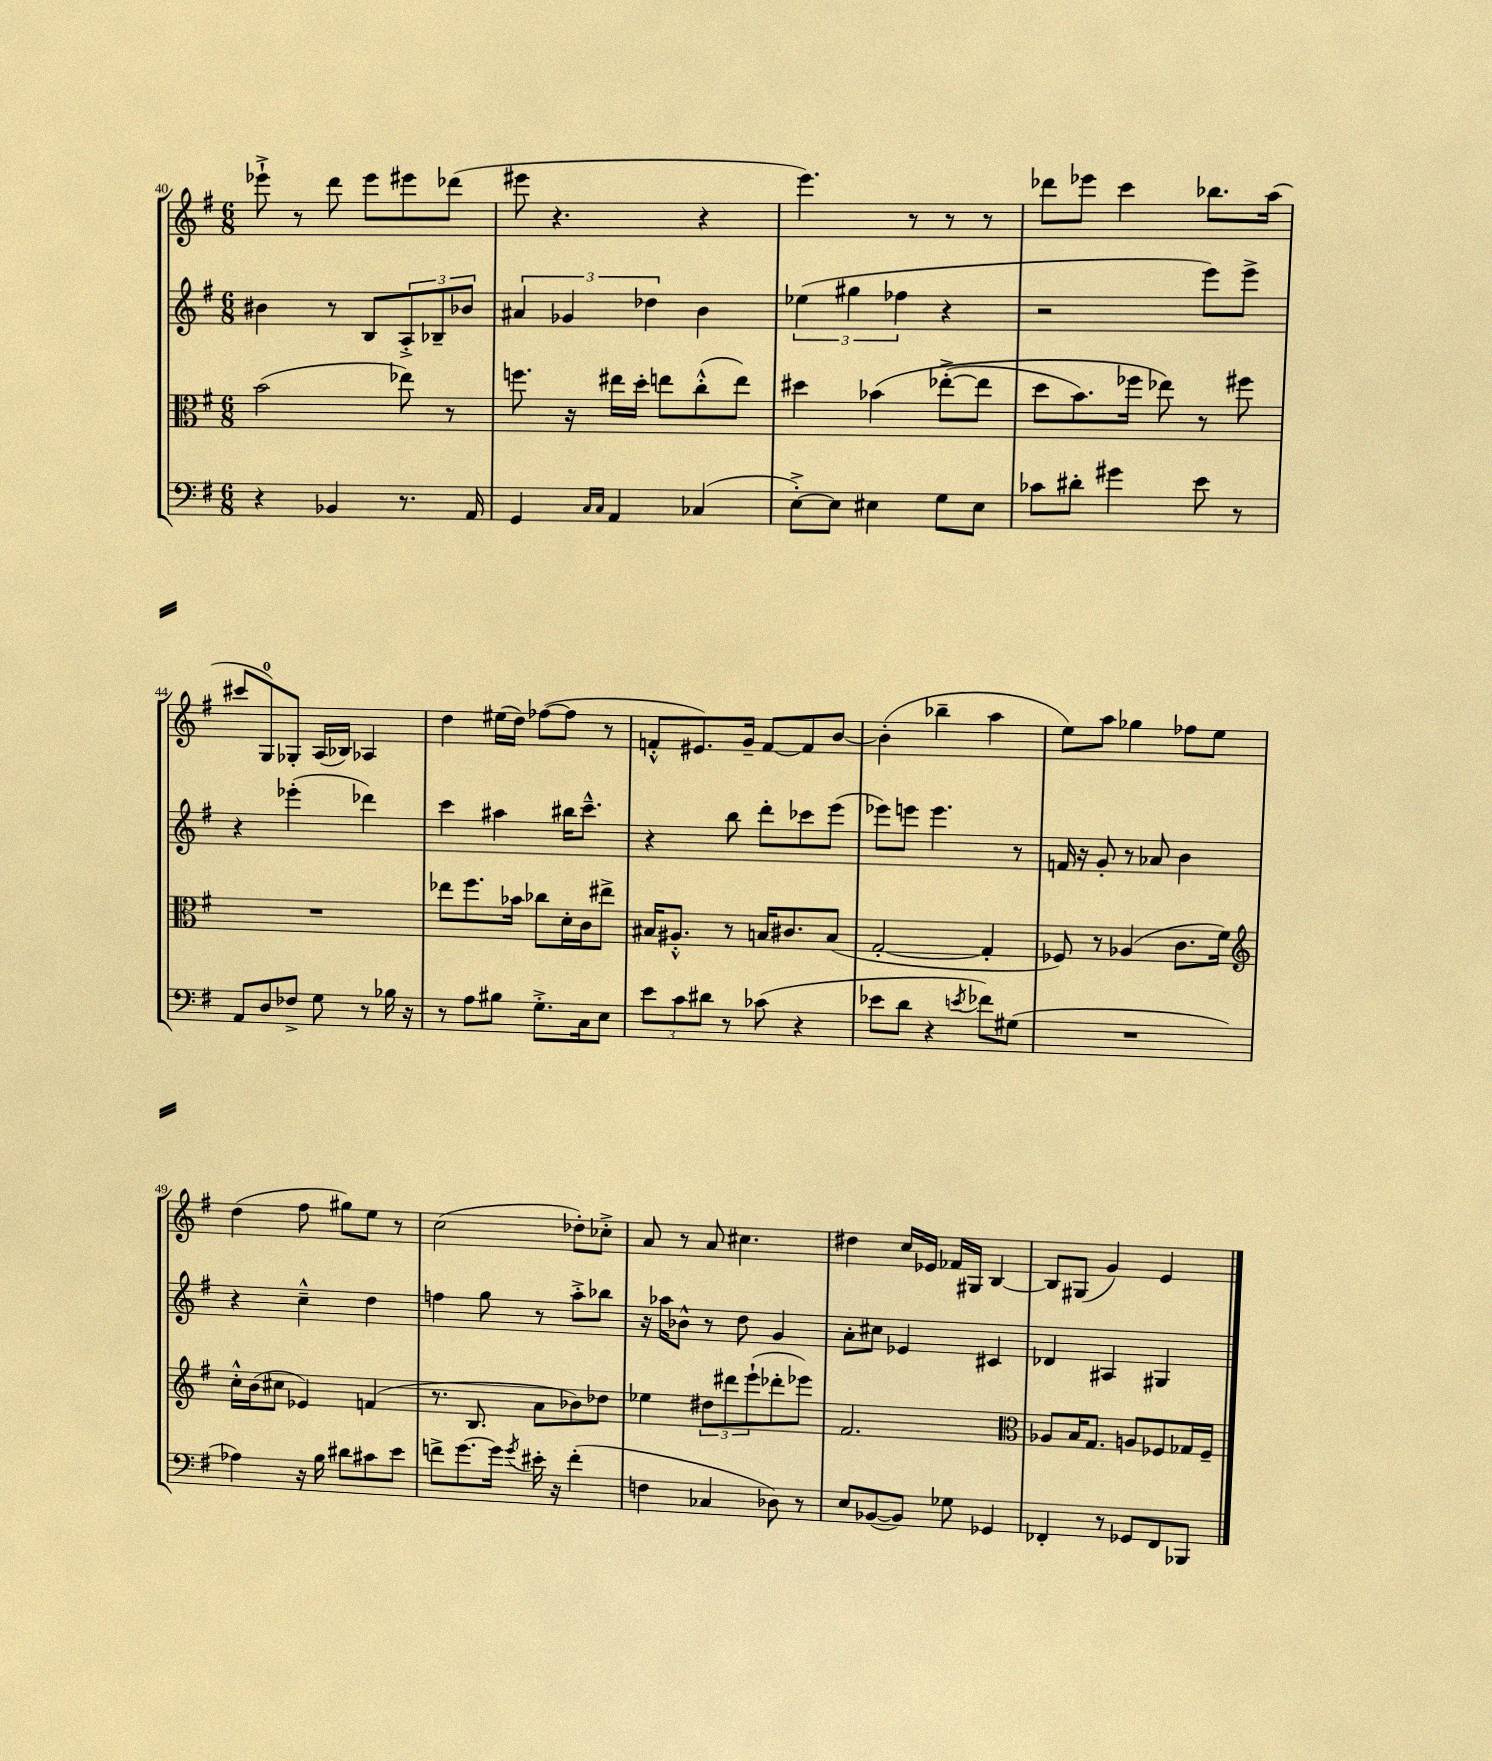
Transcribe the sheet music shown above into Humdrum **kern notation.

**kern	**kern	**kern	**kern
*staff4	*staff3	*staff2	*staff1
*clefF4	*clefC3	*clefG2	*clefG2
*k[f#]	*k[f#]	*k[f#]	*k[f#]
*M6/8	*M6/8	*M6/8	*M6/8
4r	(2b\	4b#\	8eee-`^\
.	.	.	8r
4BB-/	.	8r	8ddd\
.	.	8B/L	8eee-\L
8.r	8ee-\)	12A'^/	8eee#\
.	.	12B-~/	.
.	8r	.	(8ddd-\J
.	.	12b-/J	.
16AA/	.	.	.
=	=	=	=
4GG/	8.ff\	6a#/	8eee#\
.	.	.	4.r
.	.	6g-/	.
.	16r	.	.
16qqC/LL	.	.	.
16qqC/JJ	.	.	.
4AA/	16ee#\LL	.	.
.	16dd'\JJ	.	.
.	.	6dd-\	.
.	8ee\L	.	.
(4C-/	(8cc'^^\	4b\	4r
.	8ee\J)	.	.
=	=	=	=
[8E'^\L)	4dd#\	(6ee-\	4.eee\)
8E\]J	.	.	.
.	.	6gg#\	.
4E#\	&(4b-\	.	.
.	.	6ff-\	.
.	.	.	8r
8G\L	([8ee-'^\L	4r	8r
8E#\J	8ee-\]J	.	8r
=	=	=	=
8c-\L	8dd\L	2r	8ddd-\L
8d#'\J	8.b\)	.	8eee-\J
4g#\	.	.	4ccc\
.	16ff-\Jk	.	.
.	8ee-\&)	.	.
8e\	8r	8eee\L)	8.bb-\L
8r	8ff#\	8eee^\J	.
.	.	.	(16aa\Jk
=	=	=	=
8AA/L	2.r	4r	8ccc#/L
8D/	.	.	8G/)
8F-^/J	.	(4eee-'\	8G-'/J
8G\	.	.	(16A/LL
.	.	.	16B-/JJ)
8r	.	4ddd-\)	4A-/
16B-\	.	.	.
16r	.	.	.
=	=	=	=
8r	8ee-\L	4ccc\	4dd\
8A\L	8.ff#\	.	.
8B#\J	.	4aa#\	(16ee#\LL
.	16b-\Jk	.	16dd\JJ)
8.G'^\L	8cc-\L	.	([8ff-\L
.	16d'\L	16bb#\LK	8ff-\]J
16C\k	16c\J	8.ccc~^^\J	.
8E\J	8ee#^\J	.	8r
=	=	=	=
12e\L	16B#/LK	4r	8f'^^/L
.	8.A#'^^/J	.	.
12c\	.	.	.
.	.	.	8.e#/)
12d#\J	.	.	.
8r	8r	8bb\	.
.	.	.	16g~/Jk
(8c-\	16B/LK	8ddd'\L	[8f/L
.	8.c#/	.	.
4r	.	8ccc-\	8f/]
.	(8B/J	(8eee\J	[8b/J
=	=	=	=
8e-\L	[2G'/	8eee-\L)	(4b'\]
8d\J	.	8eee\J	.
4r	.	4.eee\	4bb-~\
8qe/	.	.	.
8f-\L)	4G'/]	.	4aa\
(8G#\J	.	8r	.
=	=	=	=
2.r	8F-/)	16f/	8ee\L)
.	.	16r	.
.	8r	8g'/	8aa\J
.	(4A-/	8r	4gg-\
.	.	8a-/	.
.	8.c\L	4b\	8ff-\L
.	.	.	8ee\J
.	16f#\Jk)	.	.
=	=	=	=
*	*clefG2	*	*
4A-\)	16cc'^^\LL	4r	(4dd\
.	(16b\J	.	.
.	8cc#\J	.	.
16r	4e-/)	4cc~^^\	8ff#\
16B\	.	.	.
8d#\L	.	.	8gg#\L)
8c#\	(4f/	4dd\	8ee\J
8e\J	.	.	8r
=	=	=	=
8f^\L	8.r	4ff\	(2cc\
[8.g\	.	.	.
.	8.B/	.	.
.	.	8gg\	.
16g\]Jk	.	.	.
8qg/	.	.	.
16e#'\	8a\L	8r	.
16r	.	.	.
(4f'\	8b-\)	8aa'^\L	8dd-'\L)
.	8dd-\J	8bb-\J	8cc-'^\J
=	=	=	=
4F\	4ee-\	16r	8a/
.	.	16aa-\LK	.
.	.	8b-^^\J	8r
4C-/	12dd#\L	8r	8a/
.	12ddd#\	.	.
.	.	8dd\	4.cc#\
.	(12eee`\	.	.
8D-\)	8ddd-'\	4g/	.
8r	8eee-\J)	.	.
=	=	=	=
8E/L	2.f#/	8a'\L	4dd#\
([8BB-/	.	8cc#\J	.
8BB-/]J)	.	4e-/	16cc/LL
.	.	.	16e-/JJ
8G-\	.	.	16f-/LL
.	.	.	16G#/JJ
4GG-/	.	4c#/	[4B/
=	=	=	=
*	*clefC3	*	*
4FF-'/	8A-/L	4d-/	8B/]L
.	16B/K	.	(8G#/J
.	8.G/J	.	.
8r	.	4A#/	4g/)
8GG-/L	8A/L	.	.
8FF-/	8F-/	4G#/	4e/
8BBB-/J	16G-/L	.	.
.	16F-~/JJ	.	.
==	==	==	==
*-	*-	*-	*-
